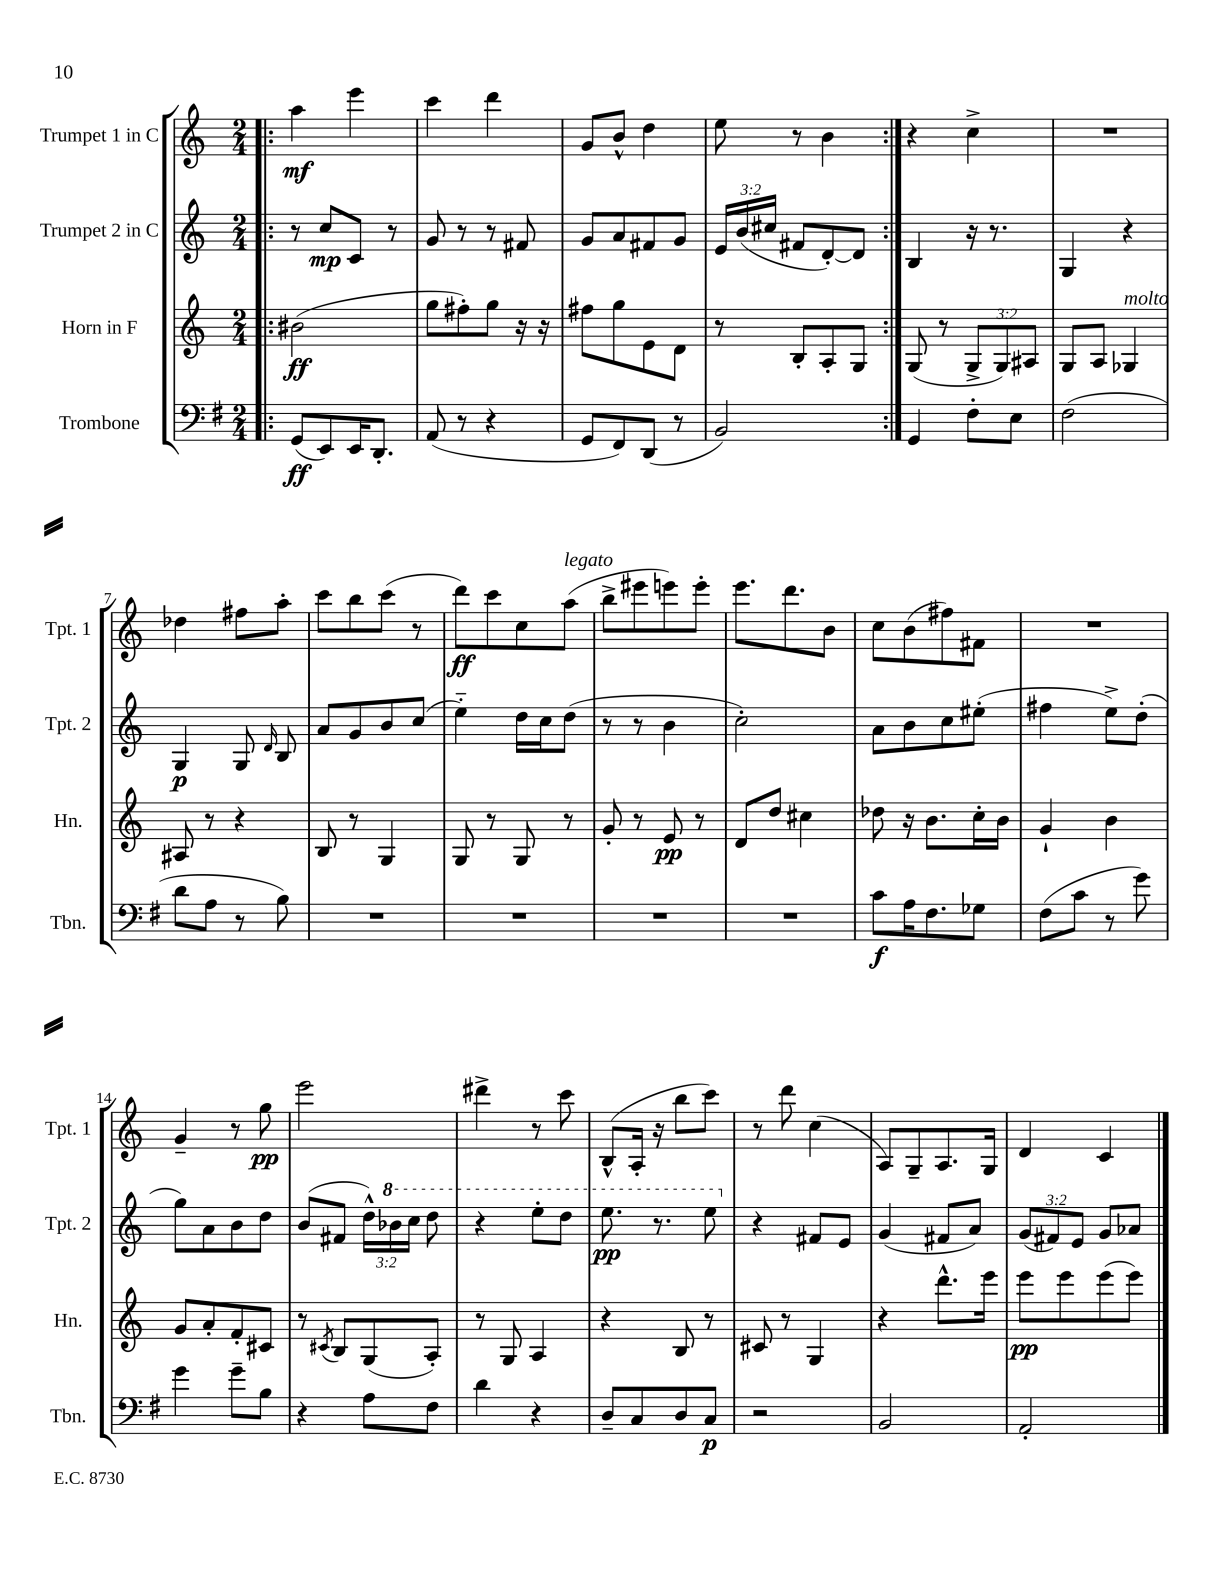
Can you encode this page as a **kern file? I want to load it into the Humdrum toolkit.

**kern	**dynam	**kern	**dynam	**kern	**dynam	**kern	**dynam
*part4	*part4	*part3	*part3	*part2	*part2	*part1	*part1
*staff4	*staff4	*staff3	*staff3	*staff2	*staff2	*staff1	*staff1
*I"Trombone	*	*I"Horn in F	*	*I"Trumpet 2 in C	*	*I"Trumpet 1 in C	*
*I'Tbn.	*	*I'Hn.	*	*I'Tpt. 2	*	*I'Tpt. 1	*
*clefF4	*	*clefG2	*	*clefG2	*	*clefG2	*
*k[f#]	*	*k[]	*	*k[]	*	*k[]	*
*M2/4	*	*M2/4	*	*M2/4	*	*M2/4	*
=1!|:	=1!|:	=1!|:	=1!|:	=1!|:	=1!|:	=1!|:	=1!|:
(8GG/L	ff	(2b#X\	ff	8r	.	4aa\	mf
8EE/)	.	.	.	8cc/L	mp	.	.
16EE/K	.	.	.	8c/J	.	4eee\	.
8.DD'/J	.	.	.	.	.	.	.
.	.	.	.	8r	.	.	.
=2	=2	=2	=2	=2	=2	=2	=2
(8AA/	.	8gg\L	.	8g/	.	4ccc\	.
8r	.	8ff#X'\)	.	8r	.	.	.
4r	.	8gg\J	.	8r	.	4ddd\	.
.	.	16r	.	8f#X/	.	.	.
.	.	16r	.	.	.	.	.
=3	=3	=3	=3	=3	=3	=3	=3
8GG/L	.	8ff#X\L	.	8g/L	.	8g/L	.
8FF#/)	.	8gg\	.	8a/	.	8b^^/J	.
(8DD/J	.	8e\	.	8f#X/	.	4dd\	.
8r	.	8d\J	.	8g/J	.	.	.
=4	=4	=4	=4	=4	=4	=4	=4
2BB/)	.	8r	.	24e/LL	.	8ee\	.
.	.	.	.	(24b/	.	.	.
.	.	.	.	24cc#X/JJ	.	.	.
.	.	8B'/L	.	8f#X/L	.	8r	.
.	.	8A'/	.	[8d'/)	.	4b\	.
.	.	8G/J	.	8d/J]	.	.	.
=5:|!	=5:|!	=5:|!	=5:|!	=5:|!	=5:|!	=5:|!	=5:|!
4GG/	.	(8G/	.	4B/	.	4r	.
.	.	8r	.	.	.	.	.
8F#'\L	.	12G^/L	.	16r	.	4cc^\	.
.	.	.	.	8.r	.	.	.
.	.	12G/)	.	.	.	.	.
8E\J	.	.	.	.	.	.	.
.	.	12A#X/J	.	.	.	.	.
=6	=6	=6	=6	=6	=6	=6	=6
(2F#\	.	8G/L	.	4G/	.	2r	.
.	.	8A/J	.	.	.	.	.
!	!	!LO:TX:a:i:t=molto	!	!	!	!	!
.	.	4G-X/	.	4r	.	.	.
!!LO:LB:g=z
=7	=7	=7	=7	=7	=7	=7	=7
8d\L	.	8A#X/	.	4G/	p	4dd-X\	.
8A\J	.	8r	.	.	.	.	.
8r	.	4r	.	8G/	.	8ff#X\L	.
.	.	.	.	16qqd/	.	.	.
8B\)	.	.	.	8B/	.	8aa'\J	.
=8	=8	=8	=8	=8	=8	=8	=8
2r	.	8B/	.	8a/L	.	8ccc\L	.
.	.	8r	.	8g/	.	8bb\	.
.	.	4G/	.	8b/	.	(8ccc\J	.
.	.	.	.	(8cc/J	.	8r	.
=9	=9	=9	=9	=9	=9	=9	=9
2r	.	8G/	.	4ee\)	.	8ddd\L)	ff
.	.	8r	.	.	.	8ccc\	.
.	.	8G/	.	16dd\LL	.	8cc\	.
.	.	.	.	16cc\J	.	.	.
!	!	!	!	!	!	!LO:TX:a:i:t=legato	!
.	.	8r	.	(8dd\J	.	(8aa\J	.
=10	=10	=10	=10	=10	=10	=10	=10
2r	.	8g'/	.	8r	.	8bb^\L	.
.	.	8r	.	8r	.	8eee#X\	.
.	.	8e/	pp	4b\	.	8eeen\)	.
.	.	8r	.	.	.	8eee'\J	.
=11	=11	=11	=11	=11	=11	=11	=11
2r	.	8d/L	.	2cc'\)	.	8.eee\L	.
.	.	8dd/J	.	.	.	.	.
.	.	.	.	.	.	8.ddd\	.
.	.	4cc#X\	.	.	.	.	.
.	.	.	.	.	.	8b\J	.
=12	=12	=12	=12	=12	=12	=12	=12
8c\L	f	8dd-X\	.	8a\L	.	8cc\L	.
16A\K	.	16r	.	8b\	.	(8b\	.
8.F#\	.	8.b\L	.	.	.	.	.
.	.	.	.	8cc\	.	8ff#X\)	.
8G-X\J	.	16cc'\L	.	(8ee#X'\J	.	8f#X\J	.
.	.	16b\JJ	.	.	.	.	.
=13	=13	=13	=13	=13	=13	=13	=13
(8F#\L	.	4g`/	.	4ff#X\	.	2r	.
8c\J	.	.	.	.	.	.	.
8r	.	4b\	.	8ee^\L)	.	.	.
8g\)	.	.	.	(8dd'\J	.	.	.
!!LO:LB:g=z
=14	=14	=14	=14	=14	=14	=14	=14
4g\	.	8g/L	.	8gg\L)	.	4g~/	.
.	.	8a'/	.	8a\	.	.	.
8g~\L	.	8f'/	.	8b\	.	8r	.
8B\J	.	8c#X/J	.	8dd\J	.	8gg\	pp
=15	=15	=15	=15	=15	=15	=15	=15
4r	.	8r	.	(8b/L	.	2eee\	.
.	.	8qc#X/	.	.	.	.	.
.	.	8B/L	.	8f#X/J	.	.	.
8A\L	.	(8G/	.	24dd^^\LL)	.	.	.
*	*	*	*	*8va	*	*	*
.	.	.	.	24bb-X\	.	.	.
.	.	.	.	24ccc\JJ	.	.	.
8F#\J	.	8A'/J)	.	8ddd\	.	.	.
=16	=16	=16	=16	=16	=16	=16	=16
4d\	.	8r	.	4r	.	4ddd#X^\	.
.	.	8G/	.	.	.	.	.
4r	.	4A/	.	8eee'\L	.	8r	.
.	.	.	.	8ddd\J	.	8ccc\	.
=17	=17	=17	=17	=17	=17	=17	=17
8D~/L	.	4r	.	8.eee\	pp	(8B^^/L	.
8C/	.	.	.	.	.	16A'/Jk	.
.	.	.	.	8.r	.	16r	.
8D/	.	8B/	.	.	.	8bb\L	.
8C/J	p	8r	.	8eee\	.	8ccc\J)	.
=18	=18	=18	=18	=18	=18	=18	=18
*	*	*	*	*X8va	*	*	*
2r	.	8c#X/	.	4r	.	8r	.
.	.	8r	.	.	.	8ddd\	.
.	.	4G/	.	8f#X/L	.	(4cc\	.
.	.	.	.	8e/J	.	.	.
=19	=19	=19	=19	=19	=19	=19	=19
2BB/	.	4r	.	(4g/	.	8A/L)	.
.	.	.	.	.	.	8G~/	.
.	.	8.ddd^^\L	.	8f#X/L	.	8.A/	.
.	.	.	.	8a/J)	.	.	.
.	.	16eee\Jk	.	.	.	16G/Jk	.
=20	=20	=20	=20	=20	=20	=20	=20
2AA'/	.	8eee\L	pp	(12g/L	.	4d/	.
.	.	.	.	12f#X/)	.	.	.
.	.	8eee\	.	.	.	.	.
.	.	.	.	12e/J	.	.	.
.	.	(8eee\	.	8g/L	.	4c/	.
.	.	8eee\J)	.	8a-X/J	.	.	.
==	==	==	==	==	==	==	==
*-	*-	*-	*-	*-	*-	*-	*-
